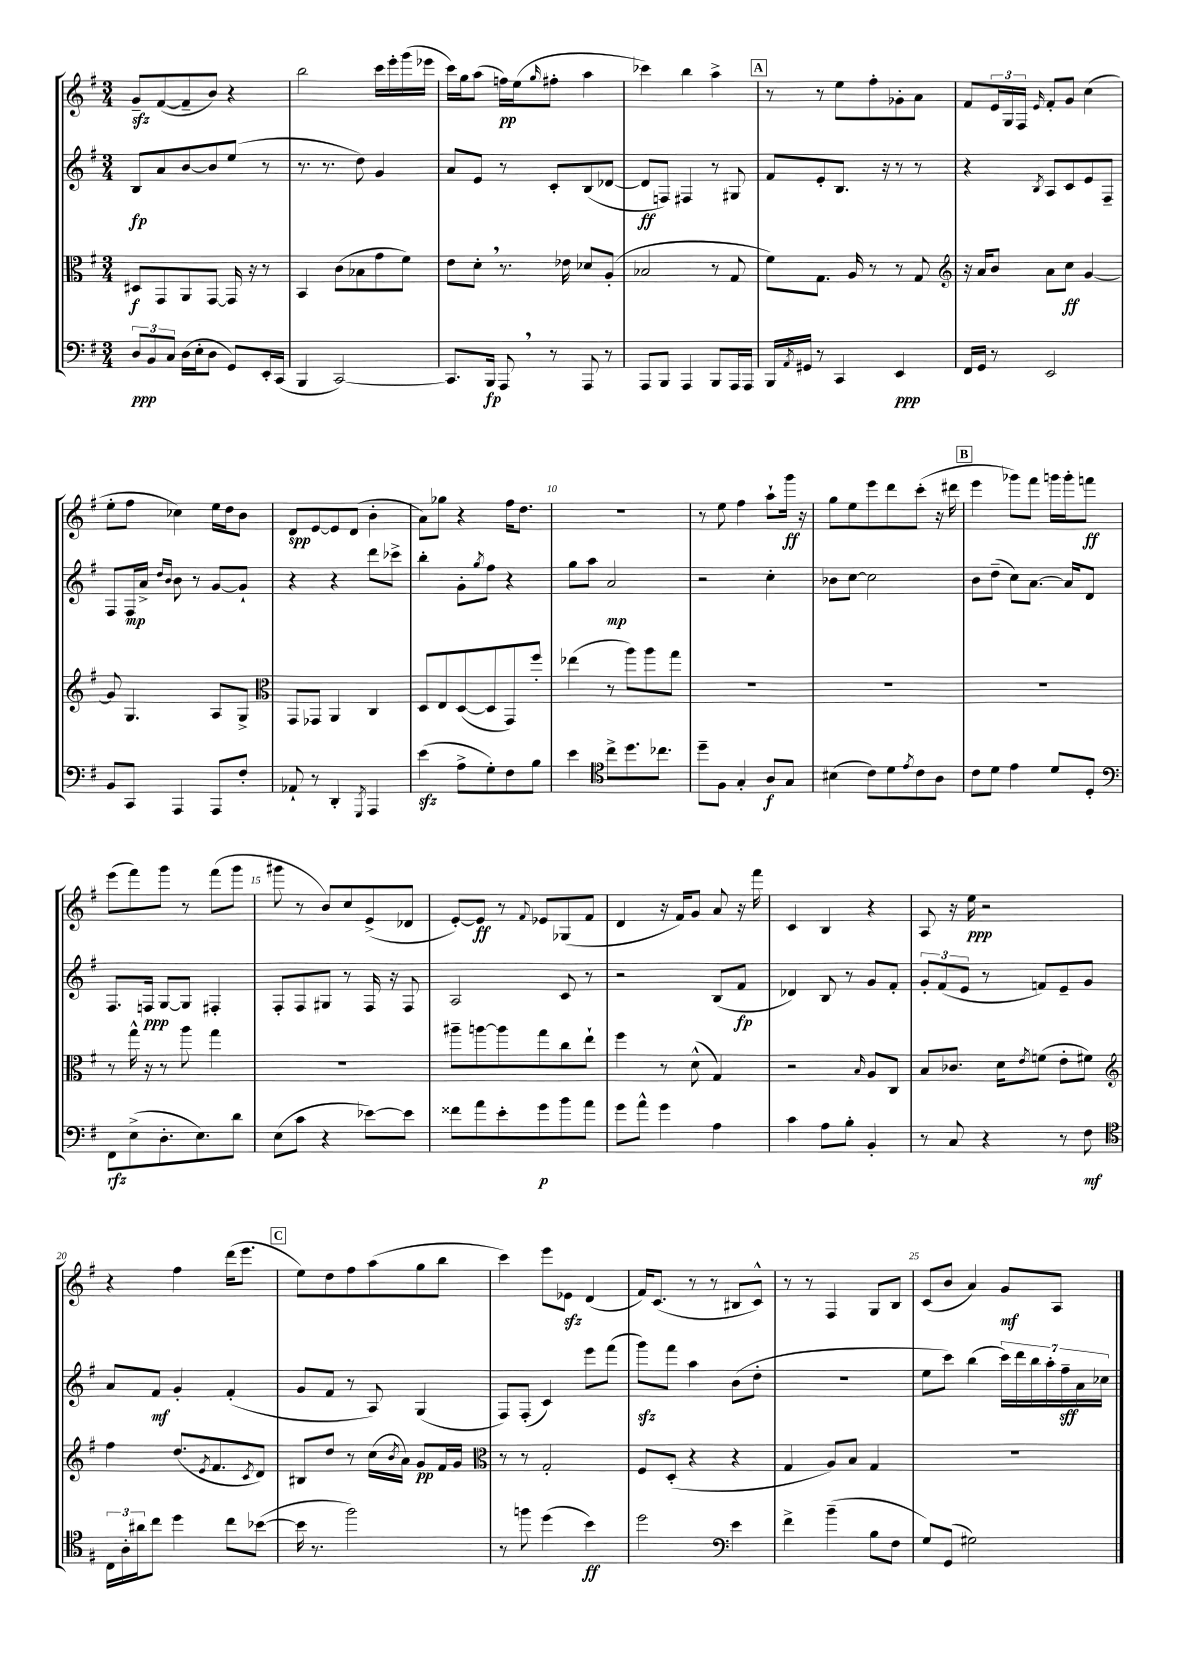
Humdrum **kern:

**kern	**dynam	**kern	**dynam	**kern	**dynam	**kern	**dynam
*part4	*part4	*part3	*part3	*part2	*part2	*part1	*part1
*staff4	*staff4	*staff3	*staff3	*staff2	*staff2	*staff1	*staff1
*clefF4	*	*clefC3	*	*clefG2	*	*clefG2	*
*k[f#]	*	*k[f#]	*	*k[f#]	*	*k[f#]	*
*M3/4	*	*M3/4	*	*M3/4	*	*M3/4	*
=1	=1	=1	=1	=1	=1	=1	=1
12D/L	ppp	8D#X/L	f	8B/L	fp	8gzz~/L	.
12BB/	.	.	.	.	.	.	.
.	.	8GG/	.	8a/	.	([8f#/	.
12C/J	.	.	.	.	.	.	.
(16D\LL	.	8AA/	.	[8b/	.	8f#~/]	.
16E'\J	.	.	.	.	.	.	.
8D\J	.	[8GG/J	.	8b/]	.	8b/J)	.
8GG/L)	.	16GG/]	.	(8ee/J	.	4r	.
.	.	16r	.	.	.	.	.
16EE'/L	.	8r	.	8r	.	.	.
(16CC/JJ	.	.	.	.	.	.	.
=2	=2	=2	=2	=2	=2	=2	=2
4BBB/	.	4BB/	.	8.r	.	2bb\	.
.	.	.	.	8.r	.	.	.
[2CC/)	.	(8c\L	.	.	.	.	.
.	.	8B-X\	.	8dd\)	.	.	.
.	.	8g\	.	4g/	.	16ccc\LL	.
.	.	.	.	.	.	16eee'\	.
.	.	8f#\J)	.	.	.	(16ggg\	.
.	.	.	.	.	.	16eee-X\JJ	.
=3	=3	=3	=3	=3	=3	=3	=3
8.CC/L]	.	8e\L	.	8a/L	.	16ccc\LL)	.
.	.	.	.	.	.	16gg\J	.
.	.	8d',\J	.	8e/J	.	(8aa\J	.
16BBB/Jk	fp	.	.	.	.	.	.
8AAA,/	.	8.r	.	8r	.	16ffn\LL)	pp
.	.	.	.	.	.	(16ee\J	.
.	.	.	.	.	.	16qqgg/	.
8r	.	.	.	8c'/L	.	8ff#X'\J	.
.	.	16e-X\	.	.	.	.	.
8AAA/	.	8d-X/L	.	(8B/	.	4aa\	.
8r	.	(8A'/J	.	[8d-X/J	.	.	.
=4	=4	=4	=4	=4	=4	=4	=4
8AAA/L	.	2B-X/	.	8d-/L]	ff	4ccc-X\)	.
8BBB/J	.	.	.	8Fn/J)	.	.	.
4AAA/	.	.	.	4F#X/	.	4bb\	.
8BBB/L	.	8r	.	8r	.	4aa^\	.
16AAA/L	.	8G/	.	8G#X/	.	.	.
16AAA/JJ	.	.	.	.	.	.	.
!!LO:REH:place=s1:t=A
=5	=5	=5	=5	=5	=5	=5	=5
16BBB/LL	.	8f#\L)	.	8f#/L	.	8r	.
8qAA/	.	.	.	.	.	.	.
16GG#X/JJ	.	.	.	.	.	.	.
8r	.	8.G\J	.	8e'/	.	8r	.
4CC/	.	.	.	8.B/J	.	8ee\L	.
.	.	16A/	.	.	.	.	.
.	.	8r	.	.	.	8ff#'\	.
.	.	.	.	16r	.	.	.
4EE/	ppp	8r	.	8r	.	8g-X'\	.
.	.	8G/	.	8r	.	8a\J	.
=6	=6	=6	=6	=6	=6	=6	=6
*	*	*clefG2	*	*	*	*	*
16FF#/LL	.	16r	.	4r	.	8f#/L	.
16GG/JJ	.	16a/KL	.	.	.	.	.
8r	.	8b/J	.	.	.	24e/L	.
.	.	.	.	.	.	24G/	.
.	.	.	.	.	.	24F#/JJ	.
.	.	.	.	8qB/	.	16qqe/	.
2EE/	.	8a\L	.	8A/L	.	8f#'/L	.
.	.	8cc\J	ff	8c/	.	8g/J	.
.	.	[4g/	.	8e/	.	(4cc\	.
.	.	.	.	8F#~/J	.	.	.
!!LO:LB:g=z
=7	=7	=7	=7	=7	=7	=7	=7
8BB/L	.	8g/]	.	8F#/L	.	8ee'\L	.
8CC/J	.	4.G/	.	16F#/L	mp	8ff#\J	.
.	.	.	.	16a^/JJ	.	.	.
.	.	.	.	16qqdd/LL	.	.	.
.	.	.	.	16qqb/JJ	.	.	.
4AAA/	.	.	.	8b\	.	4cc-X\)	.
.	.	.	.	8r	.	.	.
8AAA/L	.	8A/L	.	[8g/L	.	16ee\LL	.
.	.	.	.	.	.	16dd\J	.
8F#'/J	.	8G^/J	.	8g`/J]	.	8b\J	.
=8	=8	=8	=8	=8	=8	=8	=8
*	*	*clefC3	*	*	*	*	*
8AA-X`/	.	8GG/L	.	4r	.	8d/L	spp
8r	.	8GG-X/J	.	.	.	[8e/	.
4DD'/	.	4AA/	.	4r	.	8e/]	.
.	.	.	.	.	.	(8d/J	.
8qGGG/	.	.	.	.	.	.	.
4AAA/	.	4C/	.	8ddd\L	.	4b'\	.
.	.	.	.	8ccc-X^\J	.	.	.
=9	=9	=9	=9	=9	=9	=9	=9
(4ezz\	.	8D/L	.	4bb'\	.	8a\L)	.
.	.	8E/	.	.	.	8gg-X\J	.
8A^\L	.	([8D/	.	8g'\L	.	4r	.
.	.	.	.	8qgg/	.	.	.
8G'\)	.	8D/]	.	8ff#\J	.	.	.
8F#\	.	8GG/)	.	4r	.	16ff#\KL	.
.	.	.	.	.	.	8.dd\J	.
8B\J	.	8ff#'/J	.	.	.	.	.
=10	=10	=10	=10	=10	=10	=10	=10
4e\	.	(4ee-X\	.	8gg\L	.	2.r	.
.	.	.	.	8aa\J	.	.	.
*clefC4	*	*	*	*	*	*	*
8cc^\L	.	8r	.	2a/	mp	.	.
8.dd\	.	8aa\L)	.	.	.	.	.
.	.	8aa\	.	.	.	.	.
8.cc-X\J	.	.	.	.	.	.	.
.	.	8gg\J	.	.	.	.	.
=11	=11	=11	=11	=11	=11	=11	=11
8dd~\L	.	2.r	.	2r	.	8r	.
8F#\J	.	.	.	.	.	8ee\	.
4G'/	.	.	.	.	.	4ff#\	.
8A/L	f	.	.	4cc'\	.	8aa`\L	.
8G/J	.	.	.	.	.	16ggg\Jk	ff
.	.	.	.	.	.	16r	.
=12	=12	=12	=12	=12	=12	=12	=12
(4B#X\	.	2.r	.	8b-X\L	.	8gg\L	.
.	.	.	.	[8cc\J	.	8ee\	.
8c\L)	.	.	.	2cc\]	.	8eee\	.
8d\	.	.	.	.	.	8ddd\	.
8qe/	.	.	.	.	.	.	.
8c\	.	.	.	.	.	(8ccc'\J	.
8A\J	.	.	.	.	.	16r	.
.	.	.	.	.	.	16ddd#X\	.
!!LO:REH:place=s1:t=B
=13	=13	=13	=13	=13	=13	=13	=13
8c\L	.	2.r	.	8b\L	.	4eee\	.
8d\J	.	.	.	(8dd~\J	.	.	.
4e\	.	.	.	8cc\L)	.	8ggg-X\L)	.
.	.	.	.	[8.a\J	.	8fff#\J	.
8d/L	.	.	.	.	.	16gggn\LL	.
.	.	.	.	16a/KL]	.	16ggg'\J	.
8D'/J	.	.	.	8d/J	.	8fffn\J	ff
!!LO:LB:g=z
=14	=14	=14	=14	=14	=14	=14	=14
*clefF4	*	*	*	*	*	*	*
8FF#\L	rfz	8r	.	8.F#/L	.	(8eee\L	.
(8E^\	.	16gg^^\	.	.	.	8fff#\)	.
.	.	16r	.	16Fn/Jk	ppp	.	.
8.D'\	.	8r	.	[8G/L	.	8ggg\J	.
.	.	8aa\	.	8G/J]	.	8r	.
8.E\)	.	.	.	.	.	.	.
.	.	4gg\	.	4F#X'/	.	(8fff#\L	.
8d\J	.	.	.	.	.	8ggg\J	.
=15	=15	=15	=15	=15	=15	=15	=15
(8E\L	.	2.r	.	8F#'/L	.	8ggg#X\	.
8c\J	.	.	.	8F#/	.	8r	.
4r	.	.	.	8G#X/J	.	8b/L)	.
.	.	.	.	8r	.	8cc/	.
[8e-X\L)	.	.	.	16F#/	.	(8e^/	.
.	.	.	.	16r	.	.	.
8e-\J]	.	.	.	8F#/	.	8d-X/J	.
=16	=16	=16	=16	=16	=16	=16	=16
8f##X\L	.	8aa#X~\L	.	2A/	.	[8e'/L)	.
8a\	.	[8aan\	.	.	.	8e/J]	ff
8e'\	.	8aa\]	.	.	.	8r	.
.	.	.	.	.	.	8qqf#/	.
8g\	p	8gg\	.	.	.	8e-X/L	.
8b\	.	8cc\	.	8c/	.	(8G-X/	.
8a\J	.	8ee`\J	.	8r	.	8f#/J	.
=17	=17	=17	=17	=17	=17	=17	=17
8g\L	.	4ff#\	.	2r	.	4d/	.
8a^^\J	.	.	.	.	.	.	.
4g\	.	8r	.	.	.	16r	.
.	.	.	.	.	.	16f#/KL)	.
.	.	(8d^^\	.	.	.	8g/J	.
4A\	.	4G/)	.	(8B/L	.	8a/	.
.	.	.	.	8f#/J	fp	16r	.
.	.	.	.	.	.	16fff#\	.
=18	=18	=18	=18	=18	=18	=18	=18
4c\	.	2r	.	4d-X/)	.	4c/	.
8A\L	.	.	.	8B/	.	4B/	.
8B'\J	.	.	.	8r	.	.	.
.	.	16qqB/	.	.	.	.	.
4BB'/	.	8A/L	.	8g/L	.	4r	.
.	.	8C/J	.	8f#'/J	.	.	.
=19	=19	=19	=19	=19	=19	=19	=19
8r	.	8B/L	.	12g'/L	.	8A/	.
.	.	.	.	(12f#/	.	.	.
8C/	.	8.c-X/J	.	.	.	16r	.
.	.	.	.	12e/J	.	.	.
.	.	.	.	.	.	16ee\	ppp
4r	.	.	.	8r	.	2r	.
.	.	16d\KL	.	.	.	.	.
.	.	8qe/	.	.	.	.	.
.	.	(8fn\J	.	8fn/L)	.	.	.
8r	.	8e'\L	.	8e~/	.	.	.
8F#\	mf	8f#X\J)	.	8g/J	.	.	.
!!LO:LB:g=z
=20	=20	=20	=20	=20	=20	=20	=20
*clefC4	*	*clefG2	*	*	*	*	*
24C\LL	.	4ff#\	.	8a/L	.	4r	.
24A'\	.	.	.	.	.	.	.
24a#X\J	.	.	.	.	.	.	.
8cc\J	.	.	.	8f#/J	mf	.	.
4dd\	.	(8.dd/L	.	4g'/	.	4ff#\	.
.	.	8qe/	.	.	.	.	.
.	.	8.f#/	.	.	.	.	.
8cc\L	.	.	.	(4f#'/	.	(16ddd\KL	.
.	.	.	.	.	.	8.eee\J	.
.	.	8qc/	.	.	.	.	.
([8b-X\J	.	8d/J)	.	.	.	.	.
!!LO:REH:place=s1:t=C
=21	=21	=21	=21	=21	=21	=21	=21
16b-\]	.	8B#X/L	.	8g/L	.	8ee\L)	.
8.r	.	.	.	.	.	.	.
.	.	8dd/J	.	8f#/J	.	8dd\	.
2ff#\)	.	8r	.	8r	.	8ff#\	.
.	.	(16cc\LL	.	8A/)	.	(8aa\	.
.	.	8qb/	.	.	.	.	.
.	.	16a\JJ)	.	.	.	.	.
.	.	8g/L	pp	(4G/	.	8gg\	.
.	.	16f#/L	.	.	.	8bb\J	.
.	.	16g/JJ	.	.	.	.	.
=22	=22	=22	=22	=22	=22	=22	=22
*	*	*clefC3	*	*	*	*	*
8r	.	8r	.	8F#/L)	.	4ccc\)	.
8ffn\	.	8r	.	(8F#'/J	.	.	.
(4dd\	.	2G'/	.	4c/)	.	8eee\L	.
.	.	.	.	.	.	8e-Xzz\J	.
4b\)	ff	.	.	8eee\L	.	(4d/	.
.	.	.	.	(8fff#\J	.	.	.
=23	=23	=23	=23	=23	=23	=23	=23
2dd\	.	8F#/L	.	8gggzz\L)	.	16f#/KL)	.
.	.	.	.	.	.	(8.c/J	.
.	.	(8D'/J	.	8fff#\J	.	.	.
.	.	4r	.	4aa\	.	8r	.
.	.	.	.	.	.	8r	.
*clefF4	*	*	*	*	*	*	*
4e\	.	4r	.	(8b\L	.	8B#X/L	.
.	.	.	.	8dd'\J	.	8c^^/J)	.
=24	=24	=24	=24	=24	=24	=24	=24
4f#^\	.	4G/	.	2.r	.	8r	.
.	.	.	.	.	.	8r	.
(4b~\	.	8A/L)	.	.	.	4F#/	.
.	.	8B/J	.	.	.	.	.
8B\L	.	4G/	.	.	.	8G/L	.
8F#\J	.	.	.	.	.	8B/J	.
=25	=25	=25	=25	=25	=25	=25	=25
8G/L)	.	2.r	.	8ee\L	.	(8c/L	.
(8GG/J	.	.	.	8ccc\J)	.	8b/J	.
2G#X\)	.	.	.	(4bb\	.	4a/)	.
.	.	.	.	28ccc\LL)	.	8g/L	mf
.	.	.	.	28ddd\	.	.	.
.	.	.	.	28bb\	.	.	.
.	.	.	.	28aa'\	.	.	.
.	.	.	.	.	.	8A/J	.
.	.	.	.	28ff#~\	sff	.	.
.	.	.	.	28a\	.	.	.
.	.	.	.	28cc-X\JJ	.	.	.
==	==	==	==	==	==	==	==
*-	*-	*-	*-	*-	*-	*-	*-
